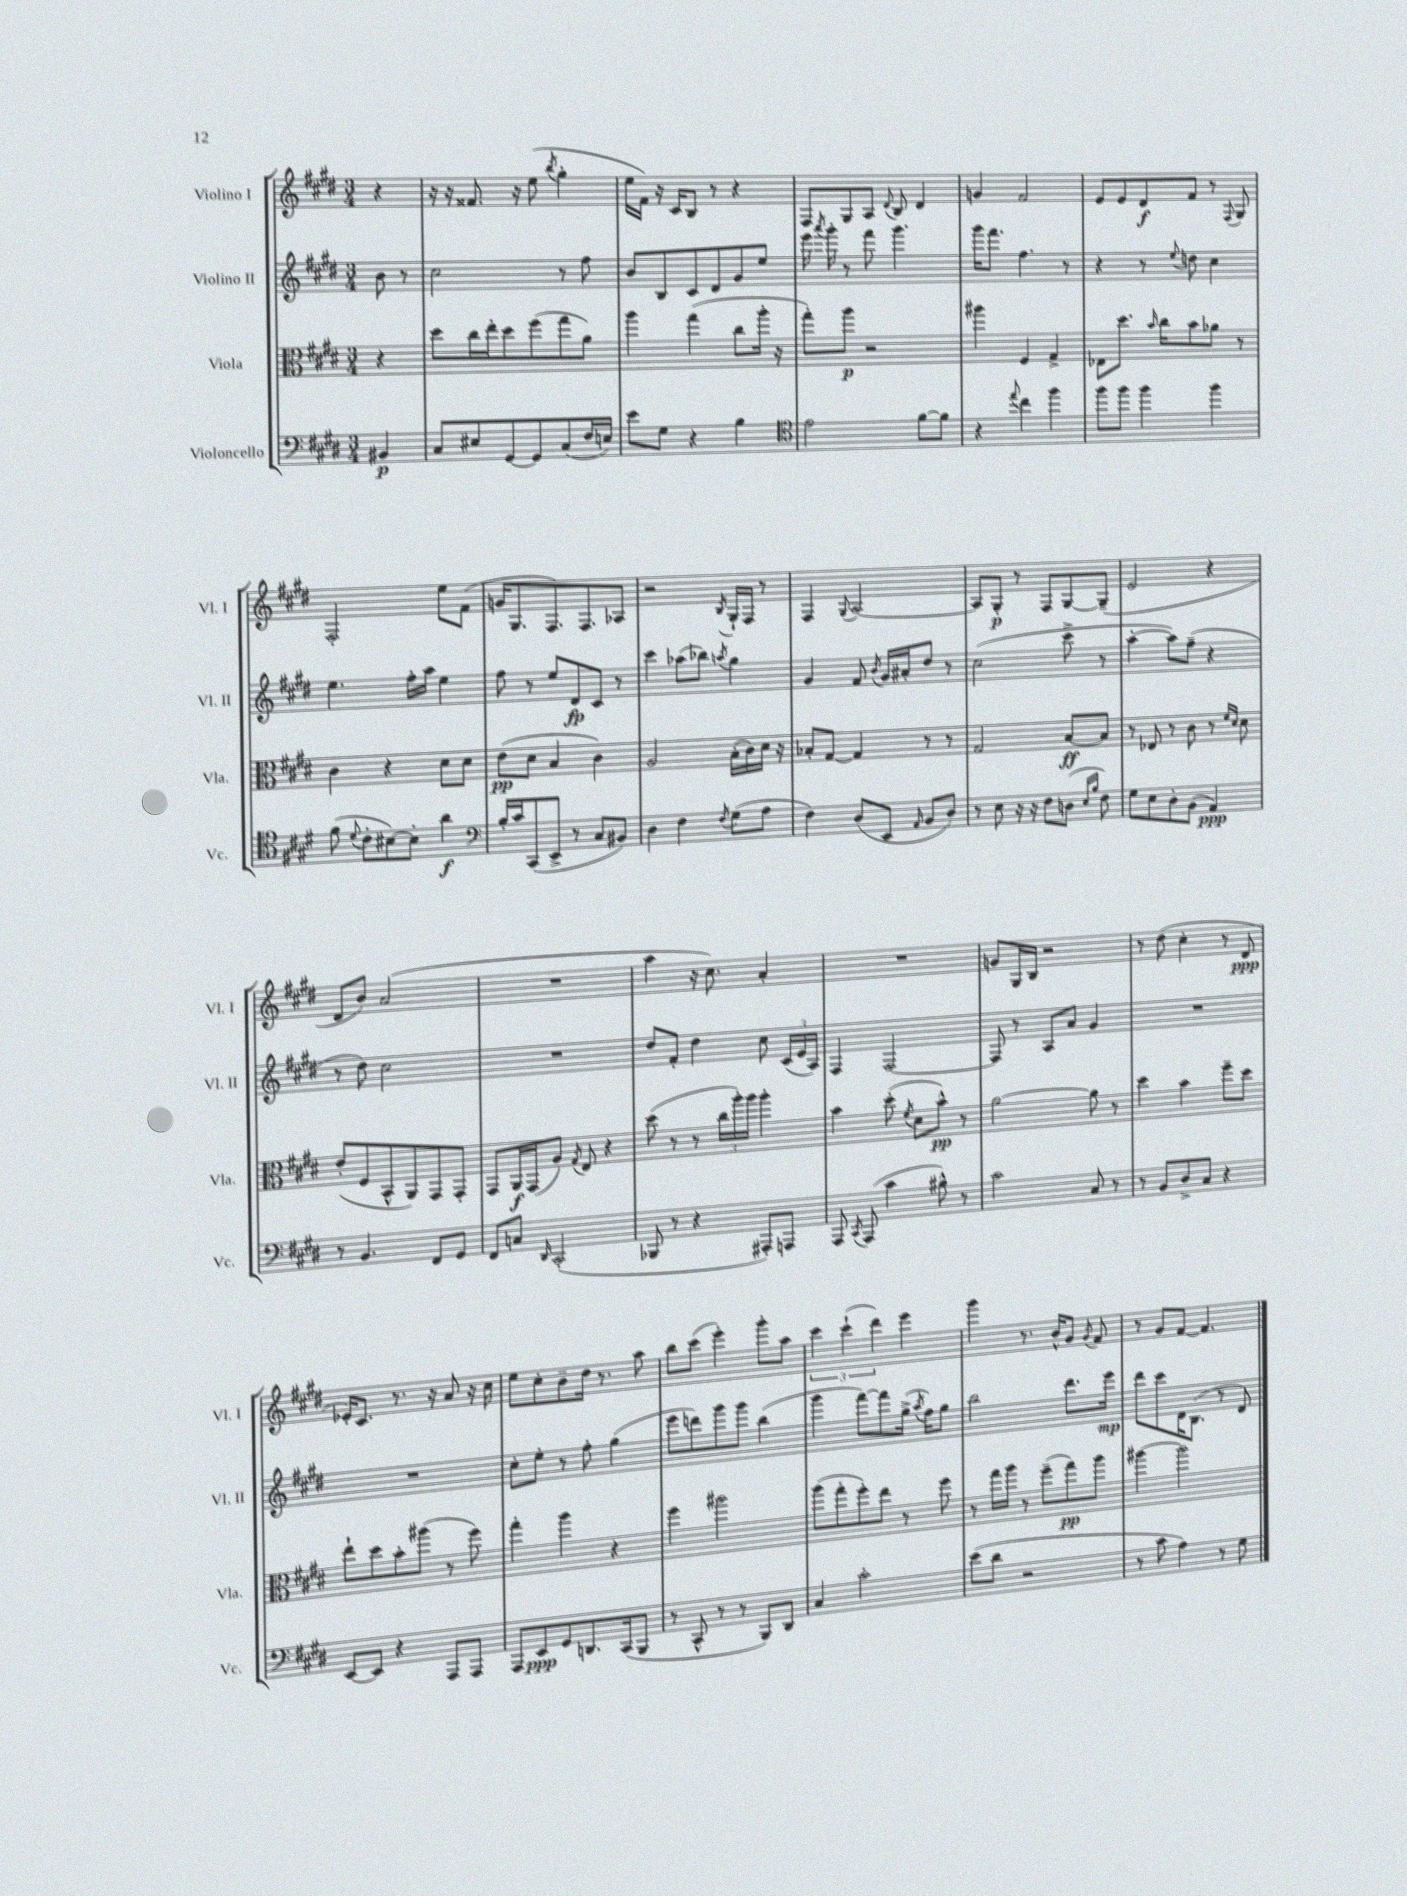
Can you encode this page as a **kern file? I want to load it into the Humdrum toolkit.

**kern	**dynam	**kern	**dynam	**kern	**dynam	**kern	**dynam
*part4	*part4	*part3	*part3	*part2	*part2	*part1	*part1
*staff4	*staff4	*staff3	*staff3	*staff2	*staff2	*staff1	*staff1
*I"Violoncello	*	*I"Viola	*	*I"Violino II	*	*I"Violino I	*
*I'Vc.	*	*I'Vla.	*	*I'Vl. II	*	*I'Vl. I	*
*clefF4	*	*clefC3	*	*clefG2	*	*clefG2	*
*k[f#c#g#d#]	*	*k[f#c#g#d#]	*	*k[f#c#g#d#]	*	*k[f#c#g#d#]	*
*M3/4	*	*M3/4	*	*M3/4	*	*M3/4	*
=	=	=	=	=	=	=	=
4BB#X/	p	4r	.	8b\	.	4r	.
.	.	.	.	8r	.	.	.
=1	=1	=1	=1	=1	=1	=1	=1
8C#/L	.	8dd#\L	.	2cc#\	.	16r	.
.	.	.	.	.	.	16r	.
8E#X/	.	16cc#\L	.	.	.	8.f##X/	.
.	.	16ee'\J	.	.	.	.	.
[8GG#/	.	8dd#\	.	.	.	.	.
.	.	.	.	.	.	16r	.
8GG#/]	.	(8ff#\	.	.	.	(8ee\	.
.	.	.	.	.	.	8qbb/	.
(8C#/	.	8gg#\	.	8r	.	4gg#'\	.
16F#/L	.	8a\J)	.	8ff#\	.	.	.
16En/JJ)	.	.	.	.	.	.	.
=2	=2	=2	=2	=2	=2	=2	=2
8e\L	.	4aa\	.	8b/L	.	16ee\LL	.
.	.	.	.	.	.	16f#\JJ)	.
8G#\J	.	.	.	8B/	.	16r	.
.	.	.	.	.	.	16c#/KL	.
4r	.	(4gg#\	.	8c#/	.	8B/J	.
.	.	.	.	8d#/	.	8r	.
4B\	.	8cc#\L	.	8g#/	.	4r	.
.	.	16aa'\Jk	.	8ee/J	.	.	.
.	.	16r	.	.	.	.	.
=3	=3	=3	=3	=3	=3	=3	=3
*clefC4	*	*	*	*	*	*	*
2e\	.	8gg#'\L)	.	16eee\	.	8F#/L	.
.	.	.	.	8qaaa/	.	.	.
.	.	.	.	16ggg#'\	.	.	.
.	.	8aa\J	p	8r	.	8G#/	.
.	.	2r	.	8fff#\	.	8A/J	.
.	.	.	.	.	.	8qqd#/	.
.	.	.	.	4.ggg#\	.	8B/	.
[8f#\L	.	.	.	.	.	4d#/	.
8f#\J]	.	.	.	.	.	.	.
=4	=4	=4	=4	=4	=4	=4	=4
4r	.	4aa#X\	.	16ggg#\KL	.	4gn/	.
.	.	.	.	8.fff#\J	.	.	.
8qqee/	.	.	.	.	.	.	.
4cc#\	.	4F#/	.	4.ff#\	.	2f#/	.
4ff#\	.	4G#^/	.	.	.	.	.
.	.	.	.	8r	.	.	.
=5	=5	=5	=5	=5	=5	=5	=5
8ff#\L	.	8E-X\L	.	4r	.	8e/L	.
8ff#\J	.	8.dd#\J	.	.	.	8e/	.
4ff#\	.	.	.	8r	.	8d#/	f
.	.	16qqb/	.	.	.	.	.
.	.	16cc#\KL	.	.	.	.	.
.	.	.	.	8qqee/	.	.	.
.	.	8b\	.	8ddn\	.	8f#/J	.
4ff#\	.	8a-X\J	.	4cc#\	.	8r	.
.	.	.	.	.	.	8qqF#/	.
.	.	8r	.	.	.	8G#/	.
!!LO:LB:g=z
=6	=6	=6	=6	=6	=6	=6	=6
(8f#\	.	4c#\	.	4.ee\	.	2F#'/	.
8qqd#/	.	.	.	.	.	.	.
8c#'\L	.	.	.	.	.	.	.
[8B#X\)	.	4r	.	.	.	.	.
8B#'\J]	.	.	.	16ff#'\LL	.	.	.
.	.	.	.	16aa\JJ	.	.	.
4a\	f	8d#\L	.	4ee\	.	8ee\L	.
.	.	8d#\J	.	.	.	(8f#\J	.
=7	=7	=7	=7	=7	=7	=7	=7
*clefF4	*	*	*	*	*	*	*
16B'/LL	.	(8e\L	pp	8ff#\	.	16gn/KL	.
16c#/J	.	.	.	.	.	8.G#/	.
(8CC#/	.	8d#\J	.	8r	.	.	.
8EE^/J	.	4B/	.	8ee/L	.	8.F#/)	.
8r	.	.	.	8d#/	fp	.	.
.	.	.	.	.	.	8.F#/	.
8C#/L	.	4c#\)	.	8c#/J	.	.	.
8BB#X/J)	.	.	.	8r	.	8A-X/J	.
=8	=8	=8	=8	=8	=8	=8	=8
4D#\	.	2A/	.	4ccc#\	.	2r	.
4F#\	.	.	.	(8aa-X\L	.	.	.
.	.	.	.	8bb-X\J)	.	.	.
8qF#/	.	.	.	8qaan/	.	8qB/	.
(8G#\L	.	(16B'\LL	.	4gg#\	.	16G#`/LL	.
.	.	16c#\)	.	.	.	16F#/JJ	.
8A\J	.	16d#\JJ	.	.	.	8r	.
.	.	16r	.	.	.	.	.
=9	=9	=9	=9	=9	=9	=9	=9
4F#\)	.	8B-X'/L	.	4g#/	.	4F#/	.
.	.	[8G#/J	.	.	.	.	.
.	.	.	.	.	.	8qqG#/	.
(8D#/L	.	4G#/]	.	8f#/	.	[2A/	.
.	.	.	.	8qb/	.	.	.
8EE/J	.	.	.	16g#/LL	.	.	.
.	.	.	.	16a#X'/J	.	.	.
16qqAA/	.	.	.	.	.	.	.
8BB/L	.	8r	.	8dd#/J	.	.	.
8D#/J)	.	8r	.	8r	.	.	.
=10	=10	=10	=10	=10	=10	=10	=10
8r	.	2G#/	.	(2cc#\	.	8A/L]	.
8E\	.	.	.	.	.	8G#'/J	p
16r	.	.	.	.	.	8r	.
16r	.	.	.	.	.	.	.
8F#\L	.	.	.	.	.	8F#/L	.
(8Dn\J	.	[8B/L	ff	8ccc#^\	.	[8G#/	.
16qqE/LL	.	.	.	.	.	.	.
16qqB/JJ	.	.	.	.	.	.	.
8F#\)	.	8B/J]	.	8r	.	(8G#~/J]	.
=11	=11	=11	=11	=11	=11	=11	=11
8G#\L	.	8r	.	[4aa'\	.	2e/	.
8E\	.	8E-X/	.	.	.	.	.
8D#'\	.	8r	.	8aa\L])	.	.	.
(8BB\J	.	8c#\	.	(8ff#~\J	.	.	.
4AA/)	ppp	8r	.	4r	.	4r	.
.	.	16qqf#/LL	.	.	.	.	.
.	.	16qqd#/JJ	.	.	.	.	.
.	.	8d#\	.	.	.	.	.
!!LO:LB:g=z
=12	=12	=12	=12	=12	=12	=12	=12
8r	.	(8e'/L	.	8r	.	8d#/L	.
4.BB/	.	8F#/	.	8dd#\)	.	8b/J)	.
.	.	8BB^^/	.	2cc#\	.	(2a/	.
.	.	8AA/)	.	.	.	.	.
8FF#/L	.	8GG#/	.	.	.	.	.
8GG#/J	.	8GG#'/J	.	.	.	.	.
=13	=13	=13	=13	=13	=13	=13	=13
8FF#/L	.	8GG#/L	.	2.r	.	2.r	.
8Cn/J	.	16AA/L	f	.	.	.	.
.	.	(16GG#/J	.	.	.	.	.
16qqDD#/	.	.	.	.	.	.	.
(2CC#'/	.	8A/J)	.	.	.	.	.
.	.	8qG#/	.	.	.	.	.
.	.	8E/	.	.	.	.	.
.	.	4r	.	.	.	.	.
=14	=14	=14	=14	=14	=14	=14	=14
8BBB-X/	.	(8dd#\	.	8dd#/L	.	4aa\	.
8r	.	8r	.	8f#'/J	.	.	.
4r	.	8r	.	4dd#\	.	16r	.
.	.	.	.	.	.	8.cc#\)	.
.	.	24cc#\LL	.	.	.	.	.
.	.	24aa'\)	.	.	.	.	.
.	.	24aa\JJ	.	.	.	.	.
8AAA#X'/L)	.	4aa'\	.	8cc#\	.	4a'/	.
8AAAn/J	.	.	.	(24c#/LL	.	.	.
.	.	.	.	24e/	.	.	.
.	.	.	.	24A/JJ)	.	.	.
=15	=15	=15	=15	=15	=15	=15	=15
8AAA/	.	4b\	.	4F#/	.	2.r	.
8qCC#/	.	.	.	.	.	.	.
(8AAA/	.	.	.	.	.	.	.
4c#\	.	(8dd#'\	.	[2F#/	.	.	.
.	.	8qf#/	.	.	.	.	.
.	.	8d#\L	.	.	.	.	.
8B#X^^\)	.	8b^^\J)	pp	.	.	.	.
8r	.	8r	.	.	.	.	.
=16	=16	=16	=16	=16	=16	=16	=16
2c#\	.	[2a\	.	8F#/]	.	8gn/L	.
.	.	.	.	8r	.	16G#/L	.
.	.	.	.	.	.	16B/JJ	.
.	.	.	.	8A/L	.	2r	.
.	.	.	.	8a/J	.	.	.
8C#/	.	8a\]	.	4g#/	.	.	.
8r	.	8r	.	.	.	.	.
=17	=17	=17	=17	=17	=17	=17	=17
8r	.	4dd#\	.	2.r	.	8r	.
8BB/L	.	.	.	.	.	(8dd#\	.
8D#^/	.	4b\	.	.	.	4cc#'\	.
8C#/J	.	.	.	.	.	.	.
4r	.	8ff#~\L	.	.	.	8r	.
.	.	8dd#\J	.	.	.	8d#/	ppp
!!LO:LB:g=z
=18	=18	=18	=18	=18	=18	=18	=18
[8EE/L	.	8ee`\L	.	2.r	.	16e-X'/KL)	.
.	.	.	.	.	.	8.c#/J	.
8EE/J]	.	8dd#\	.	.	.	.	.
4r	.	8b'\	.	.	.	8.r	.
.	.	(8aa#X\J	.	.	.	.	.
.	.	.	.	.	.	16r	.
8AAA/L	.	8r	.	.	.	8a/	.
8AAA/J	.	8ff#\)	.	.	.	16r	.
.	.	.	.	.	.	16cc#\	.
=19	=19	=19	=19	=19	=19	=19	=19
8AAA/L	.	4gg#'\	.	8cc#'\L	.	8ee\L	.
8EE/	ppp	.	.	8ee'\J	.	8cc#'\	.
8GG#/	.	4aa\	.	8r	.	8b~\	.
8.DDn/	.	.	.	8ff#'\	.	16dd#\Jk	.
.	.	.	.	.	.	8.r	.
.	.	4r	.	(4gg#\	.	.	.
(16CC#/k	.	.	.	.	.	.	.
8BBB/J	.	.	.	.	.	8aa\	.
=20	=20	=20	=20	=20	=20	=20	=20
8r	.	4ff#\	.	8eee\L	.	8bb\L	.
8CC#^^/	.	.	.	8dddn\)	.	(8ccc#\J	.
8r	.	2aa#X\	.	8ggg#\	.	4eee'\)	.
8r	.	.	.	8ggg#\J	.	.	.
8BBB/L)	.	.	.	(4bb\	.	8ggg#'\L	.
8DD#/J	.	.	.	.	.	8aa\J	.
=21	=21	=21	=21	=21	=21	=21	=21
4C#/	.	(8aa\L	.	4ggg#\	.	6ccc#\	.
.	.	8gg#'\	.	.	.	.	.
.	.	.	.	.	.	(6ccc#`\	.
2c#'\	.	8ff#'\)	.	[8fff#\L)	.	.	.
.	.	.	.	.	.	6ddd#\)	.
.	.	8ee\J	.	8fff#\]	.	.	.
.	.	8r	.	(16gg#^\Jk	.	4eee\	.
.	.	.	.	8qaa/	.	.	.
.	.	.	.	16ff#\KL)	.	.	.
.	.	8ff#\	.	8gg#\J	.	.	.
=22	=22	=22	=22	=22	=22	=22	=22
(8e\L	.	8r	.	2bb\	.	4ggg#\	.
8d#\J	.	16gg#\LL	.	.	.	.	.
.	.	16aa\JJ	.	.	.	.	.
2r	.	8r	.	.	.	8.r	.
.	.	(8ff#~\L	.	.	.	.	.
.	.	.	.	.	.	16b^^/KL	.
.	.	8gg#\)	pp	8.ddd#\L	.	8g#/J	.
.	.	.	.	.	.	8qg#/	.
.	.	8aa\J	.	.	.	8f#/	.
.	.	.	.	16eee\Jk	mp	.	.
=23	=23	=23	=23	=23	=23	=23	=23
8r	.	[4aa#X\	.	8ddd#\L	.	8r	.
8c#\	.	.	.	8ccc#\	.	8g#/L	.
4A\)	.	2aa#\]	.	16d#\K	.	[8f#/J	.
.	.	.	.	(8.B\J	.	.	.
.	.	.	.	.	.	4.f#/]	.
8r	.	.	.	8r	.	.	.
8G#\	.	.	.	8d#/)	.	.	.
==	==	==	==	==	==	==	==
*-	*-	*-	*-	*-	*-	*-	*-
